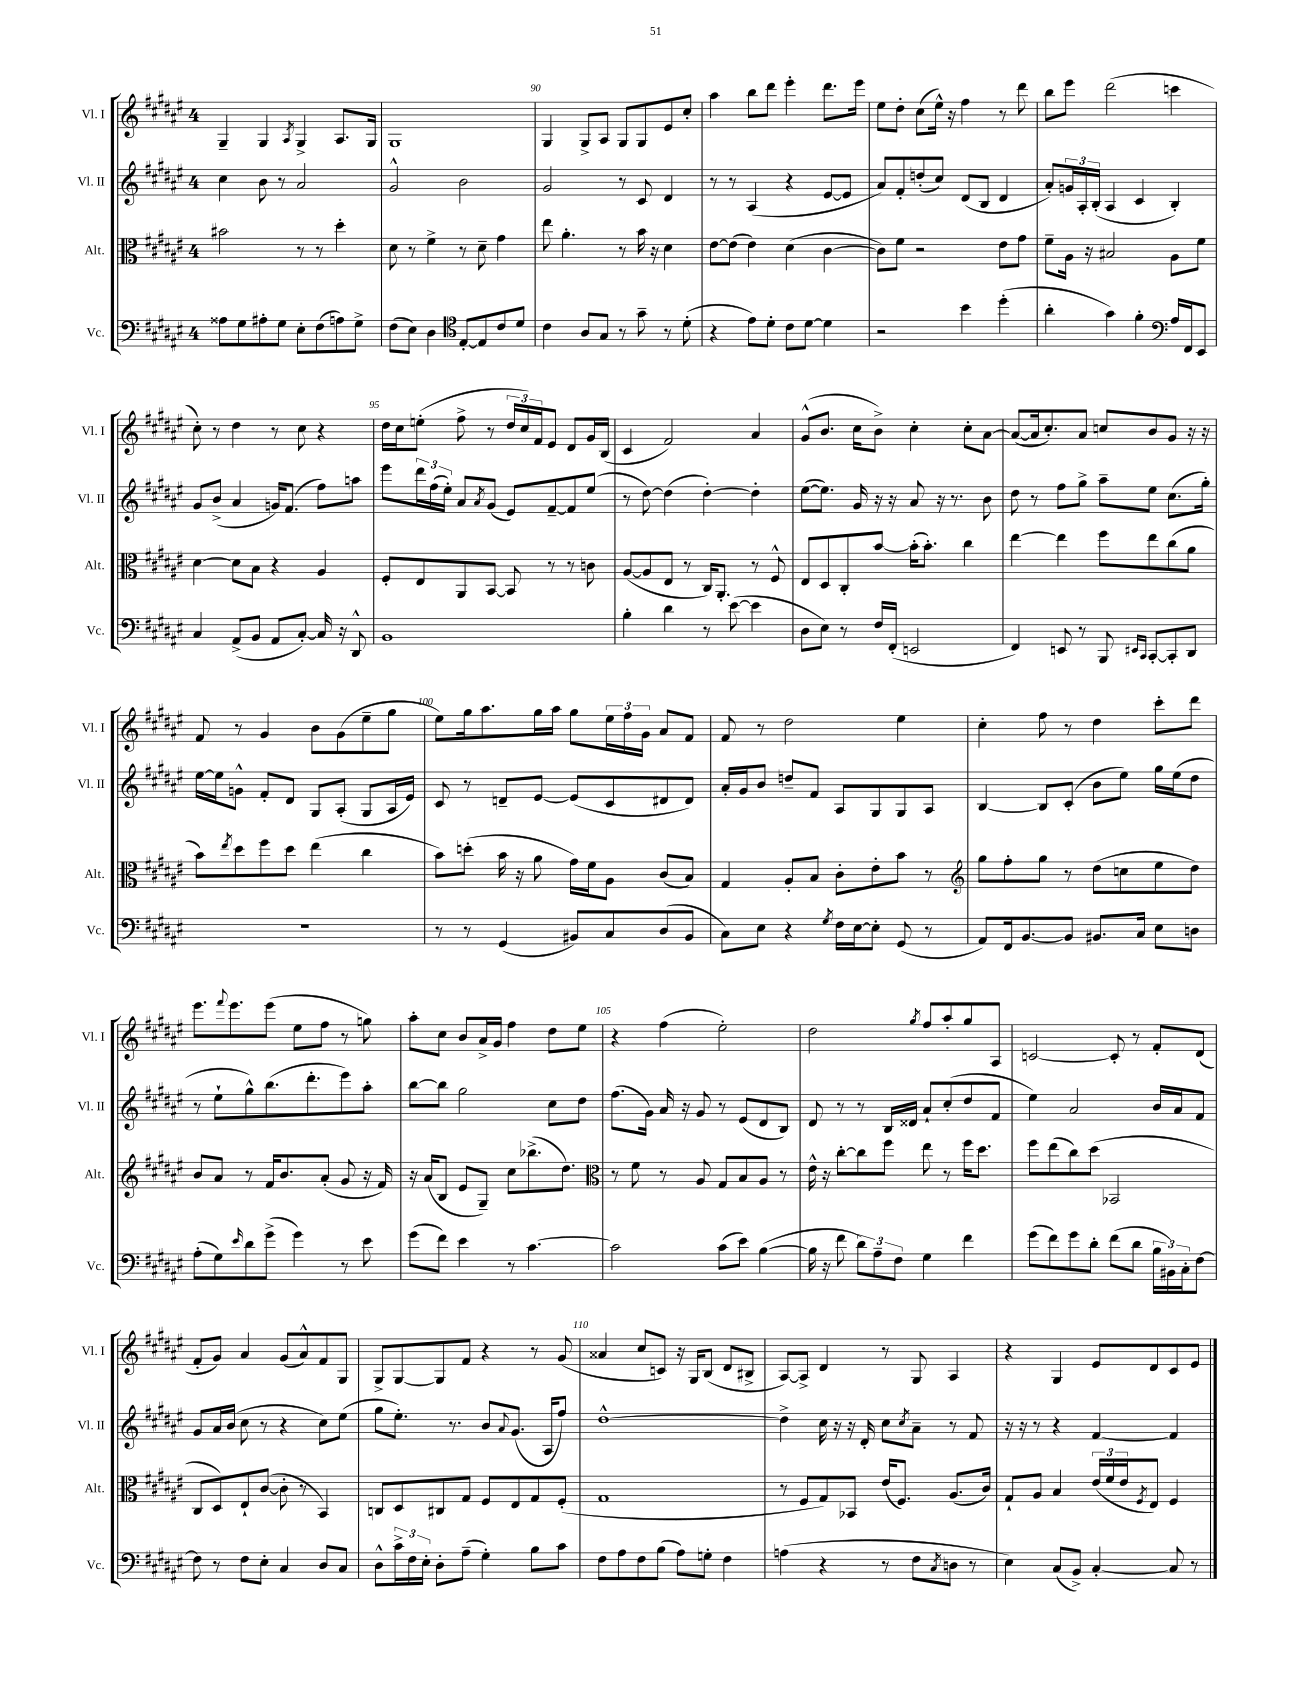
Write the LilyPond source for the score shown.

<<
\new StaffGroup <<
\new Staff = "s0" \with { instrumentName = "Vl. I" shortInstrumentName = "Vl. I" } {
    \clef treble \key fis \major \once \override Staff.TimeSignature.style = #'single-digit \time 4/4
    gis4-- gis4 \acciaccatura { ais8 } gis4-> ais8. gis16 |
    gis1 |
    gis4 gis8-> ais8 gis8 gis8 eis'8 cis''8-. |
    ais''4 b''8 dis'''8 eis'''4-. dis'''8. eis'''16 |
    eis''8 dis''8-. cis''8( eis''16-^) r16 fis''4 r8 dis'''8 |
    b''8 eis'''8 dis'''2( c'''4 |
    cis''8-.) r8 dis''4 r8 cis''8 r4 |
    dis''16 cis''16 e''8-.( fis''8-> r8 \tuplet 3/2 { dis''16 cis''16) fis'16 } eis'8 dis'8 gis'16 b16( |
    cis'4 fis'2) ais'4 |
    gis'8-^( b'8. cis''16 b'8->) cis''4-. cis''8-. ais'8~ |
    ais'8~( ais'16 cis''8.-.) ais'8 c''8 b'8 gis'8 r16 r16 |
    fis'8 r8 gis'4 b'8 gis'8( eis''8-- gis''8 |
    eis''8) gis''16 ais''8. gis''16 ais''16 gis''8 \tuplet 3/2 { eis''16 fis''16 gis'16 } ais'8 fis'8 |
    fis'8 r8 dis''2 eis''4 |
    cis''4-. fis''8 r8 dis''4 cis'''8-. dis'''8 |
    eis'''8. \appoggiatura { fis'''8 } eis'''8. eis'''8( eis''8 fis''8 r8 g''8) |
    ais''8-. cis''8 b'8 ais'16-> gis'16 fis''4 dis''8 eis''8 |
    r4 fis''4( eis''2-.) |
    dis''2 \acciaccatura { gis''8 } fis''8 ais''8-. gis''8 ais8 |
    c'2~ c'8-. r8 fis'8-. dis'8( |
    fis'8-. gis'8) ais'4 gis'8( ais'8-^) fis'8 gis8 |
    gis8-> gis8~ gis8 fis'8 r4 r8 gis'8( |
    aisis'4 cis''8 c'8) r16 gis16 b8( dis'8 bis8-> |
    ais8~) ais8-> dis'4 r8 gis8 ais4 |
    r4 gis4 eis'8 dis'8 cis'8 eis'8 \bar "|." |
}
\new Staff = "s1" \with { instrumentName = "Vl. II" shortInstrumentName = "Vl. II" } {
    \clef treble \key fis \major \once \override Staff.TimeSignature.style = #'single-digit \time 4/4
    cis''4 b'8 r8 ais'2 |
    gis'2-^ b'2 |
    gis'2 r8 cis'8 dis'4 |
    r8 r8 ais4( r4 eis'8~ eis'8 |
    ais'8) fis'8-. d''8-.( cis''8) dis'8( b8 dis'4 |
    ais'8-.) \tuplet 3/2 { g'16 ais16-. b16-.( } ais4 cis'4 b4-.) |
    gis'8 b'8->( ais'4 g'16) fis'8.( fis''8) a''8 |
    eis'''8 \tuplet 3/2 { dis'''16 fis''16( eis''16-.) } ais'8 \acciaccatura { ais'8 } gis'8( eis'8) fis'8~-- fis'8 eis''8( |
    r8 dis''8~) dis''4( dis''4~-.) dis''4-. |
    eis''8~( eis''8.) gis'16 r16 r16 ais'8 r16 r8. b'8 |
    dis''8 r8 fis''8 gis''8-> ais''8-- eis''8 cis''8.( gis''16-.) |
    eis''16~ eis''16 g'8-^ fis'8-. dis'8 gis8 ais8-.( gis8 ais16 eis'16) |
    cis'8 r8 d'8-- eis'8~ eis'8( cis'8 dis'8 dis'8) |
    ais'16-. gis'16 b'8 d''8-- fis'8 ais8 gis8 gis8 ais8 |
    b4~ b8 cis'8-.( b'8 eis''8) gis''16 eis''16( dis''8 |
    r8 eis''8-! gis''8-^) b''8.( dis'''8.-. eis'''8) ais''8-. |
    b''8~ b''8 gis''2 cis''8 dis''8 |
    fis''8.( gis'16) ais'16 r16 gis'8 r8 eis'8( dis'8 b8) |
    dis'8 r8 r8 b16 disis'16 ais'8-! cis''8-.( dis''8 fis'8 |
    eis''4) ais'2 b'16 ais'16 fis'8 |
    gis'8 ais'16 b'16( cis''8 r8 r4 cis''8) eis''8( |
    gis''8 eis''8.-.) r8. b'8 \appoggiatura { ais'8 } gis'8.( ais16 fis''8) |
    dis''1~-^ |
    dis''4-> cis''16 r16 r16 dis'16-. cis''8 \acciaccatura { cis''8 } ais'8-- r8 fis'8 |
    r16 r16 r8 r4 fis'4~ fis'4 \bar "|." |
}
\new Staff = "s2" \with { instrumentName = "Alt." shortInstrumentName = "Alt." } {
    \clef alto \key fis \major \once \override Staff.TimeSignature.style = #'single-digit \time 4/4
    bis'2 r8 r8 dis''4-. |
    dis'8 r8 fis'4-> r8 dis'8-- gis'4 |
    eis''8 ais'4.-. r8 b'16 r16 dis'4 |
    eis'8~ eis'8( eis'4) dis'4( cis'4~ |
    cis'8) fis'8 r2 eis'8 gis'8 |
    fis'8-- ais16 r16 bis2 ais8 fis'8 |
    dis'4~ dis'8 b8 r4 ais4 |
    fis8-. eis8 ais,8 b,8~ b,8 r8 r8 c'8 |
    ais8~( ais8 eis8 r8 cis16) ais,8.-. r8 fis8-^ |
    eis8 dis8 cis8-. b'8~ b'16-.( b'8.-.) cis''4 |
    eis''4~ eis''4 fis''8 eis''8 cis''8( ais'8 |
    b'8) \acciaccatura { eis''8 } dis''8 fis''8 dis''8 eis''4( cis''4 |
    b'8) d''8-.( b'16 r16 ais'8 gis'16) fis'16 ais8 cis'8( b8) |
    gis4 ais8-. b8 cis'8-. eis'8-. b'8 r8 |
    \clef treble gis''8 fis''8-. gis''8 r8 dis''8( c''8 eis''8 dis''8) |
    b'8 ais'8 r8 fis'16 b'8. ais'8-.( gis'8 r16 fis'16) |
    r16 ais'16( b8 eis'8 gis8--) cis''8 bes''8.->( dis''8.) |
    \clef alto r8 fis'8 r8 ais8 gis8 b8 ais8 r8 |
    eis'16-^ r16 cis''8~-. cis''8 fis''8 eis''8 r8 fis''16 dis''8. |
    fis''8 eis''8( cis''8) dis''8( bes,2 |
    cis8 dis8) eis8-! cis'8~( cis'8-. r8 b,4) |
    c8 dis8 cis8 gis8 fis8 eis8 gis8 fis8-.( |
    gis1 |
    r8 fis8 gis8) bes,8 eis'16( fis8.) ais8.( cis'16) |
    gis8-! ais8 b4 \tuplet 3/2 { eis'16( fis'16 eis'16 } \acciaccatura { fis8 } eis8) fis4 \bar "|." |
}
\new Staff = "s3" \with { instrumentName = "Vc." shortInstrumentName = "Vc." } {
    \clef bass \key fis \major \once \override Staff.TimeSignature.style = #'single-digit \time 4/4
    aisis8 gis8 ais8-. gis8 eis8-. fis8( a8) gis8-> |
    fis8( eis8) dis4 \clef tenor eis8~-. eis8 cis'8 dis'8 |
    cis'4 ais8 gis8 r8 gis'8-- r8 dis'8-.( |
    r4 eis'8) dis'8-. cis'8 dis'8~ dis'4 |
    r2 b'4 dis''4-.( |
    ais'4-. gis'4) fis'4-. \clef bass ais16 fis,16 eis,8 |
    cis4 ais,8->( b,8 ais,8 cis8~-.) cis16 r16 dis,8-^ |
    b,1 |
    b4-. dis'4 r8 eis'8~( eis'4 |
    dis8 eis8) r8 fis16 fis,16-.( e,2 |
    fis,4) e,8 r8 b,,8 \grace { eis,16 cis,16 } cis,8~-. cis,8-. dis,8 |
    R1 |
    r8 r8 gis,4( bis,8) cis8 dis8( bis,8 |
    cis8) eis8 r4 \acciaccatura { gis8 } fis16 eis16~ eis8-. gis,8( r8 |
    ais,8) fis,16 b,8.~ b,8 bis,8. cis16 eis8 d8 |
    ais8-.( gis8) \grace { eis'16 } dis'8 gis'8->( gis'4) r8 eis'8 |
    gis'8( fis'8) eis'4 r8 cis'4.~ |
    cis'2 cis'8( eis'8) b4~( |
    b16 r16 fis'8 \tuplet 3/2 { dis'8) ais8-- fis8 } gis4 fis'4 |
    gis'8( fis'8) gis'8 dis'8-. fis'8( dis'8 \tuplet 3/2 { b16 bis,16) cis16-. } fis8~ |
    fis8 r8 fis8 eis8-. cis4 dis8 cis8 |
    dis8-^ \tuplet 3/2 { cis'16-> fis16 eis16-. } dis8-. ais8--( gis4-.) b8 cis'8 |
    fis8 ais8 fis8 b8( ais8) g8-. fis4 |
    a4( r4 r8 fis8 \acciaccatura { cis8 } d8 r8 |
    eis4) cis8( b,8->) cis4~-. cis8 r8 \bar "|." |
}
>>
>>
\layout { \context { \Score currentBarNumber = #88 \override BarNumber.break-visibility = ##(#f #t #t) barNumberVisibility = #(every-nth-bar-number-visible 5) } }
